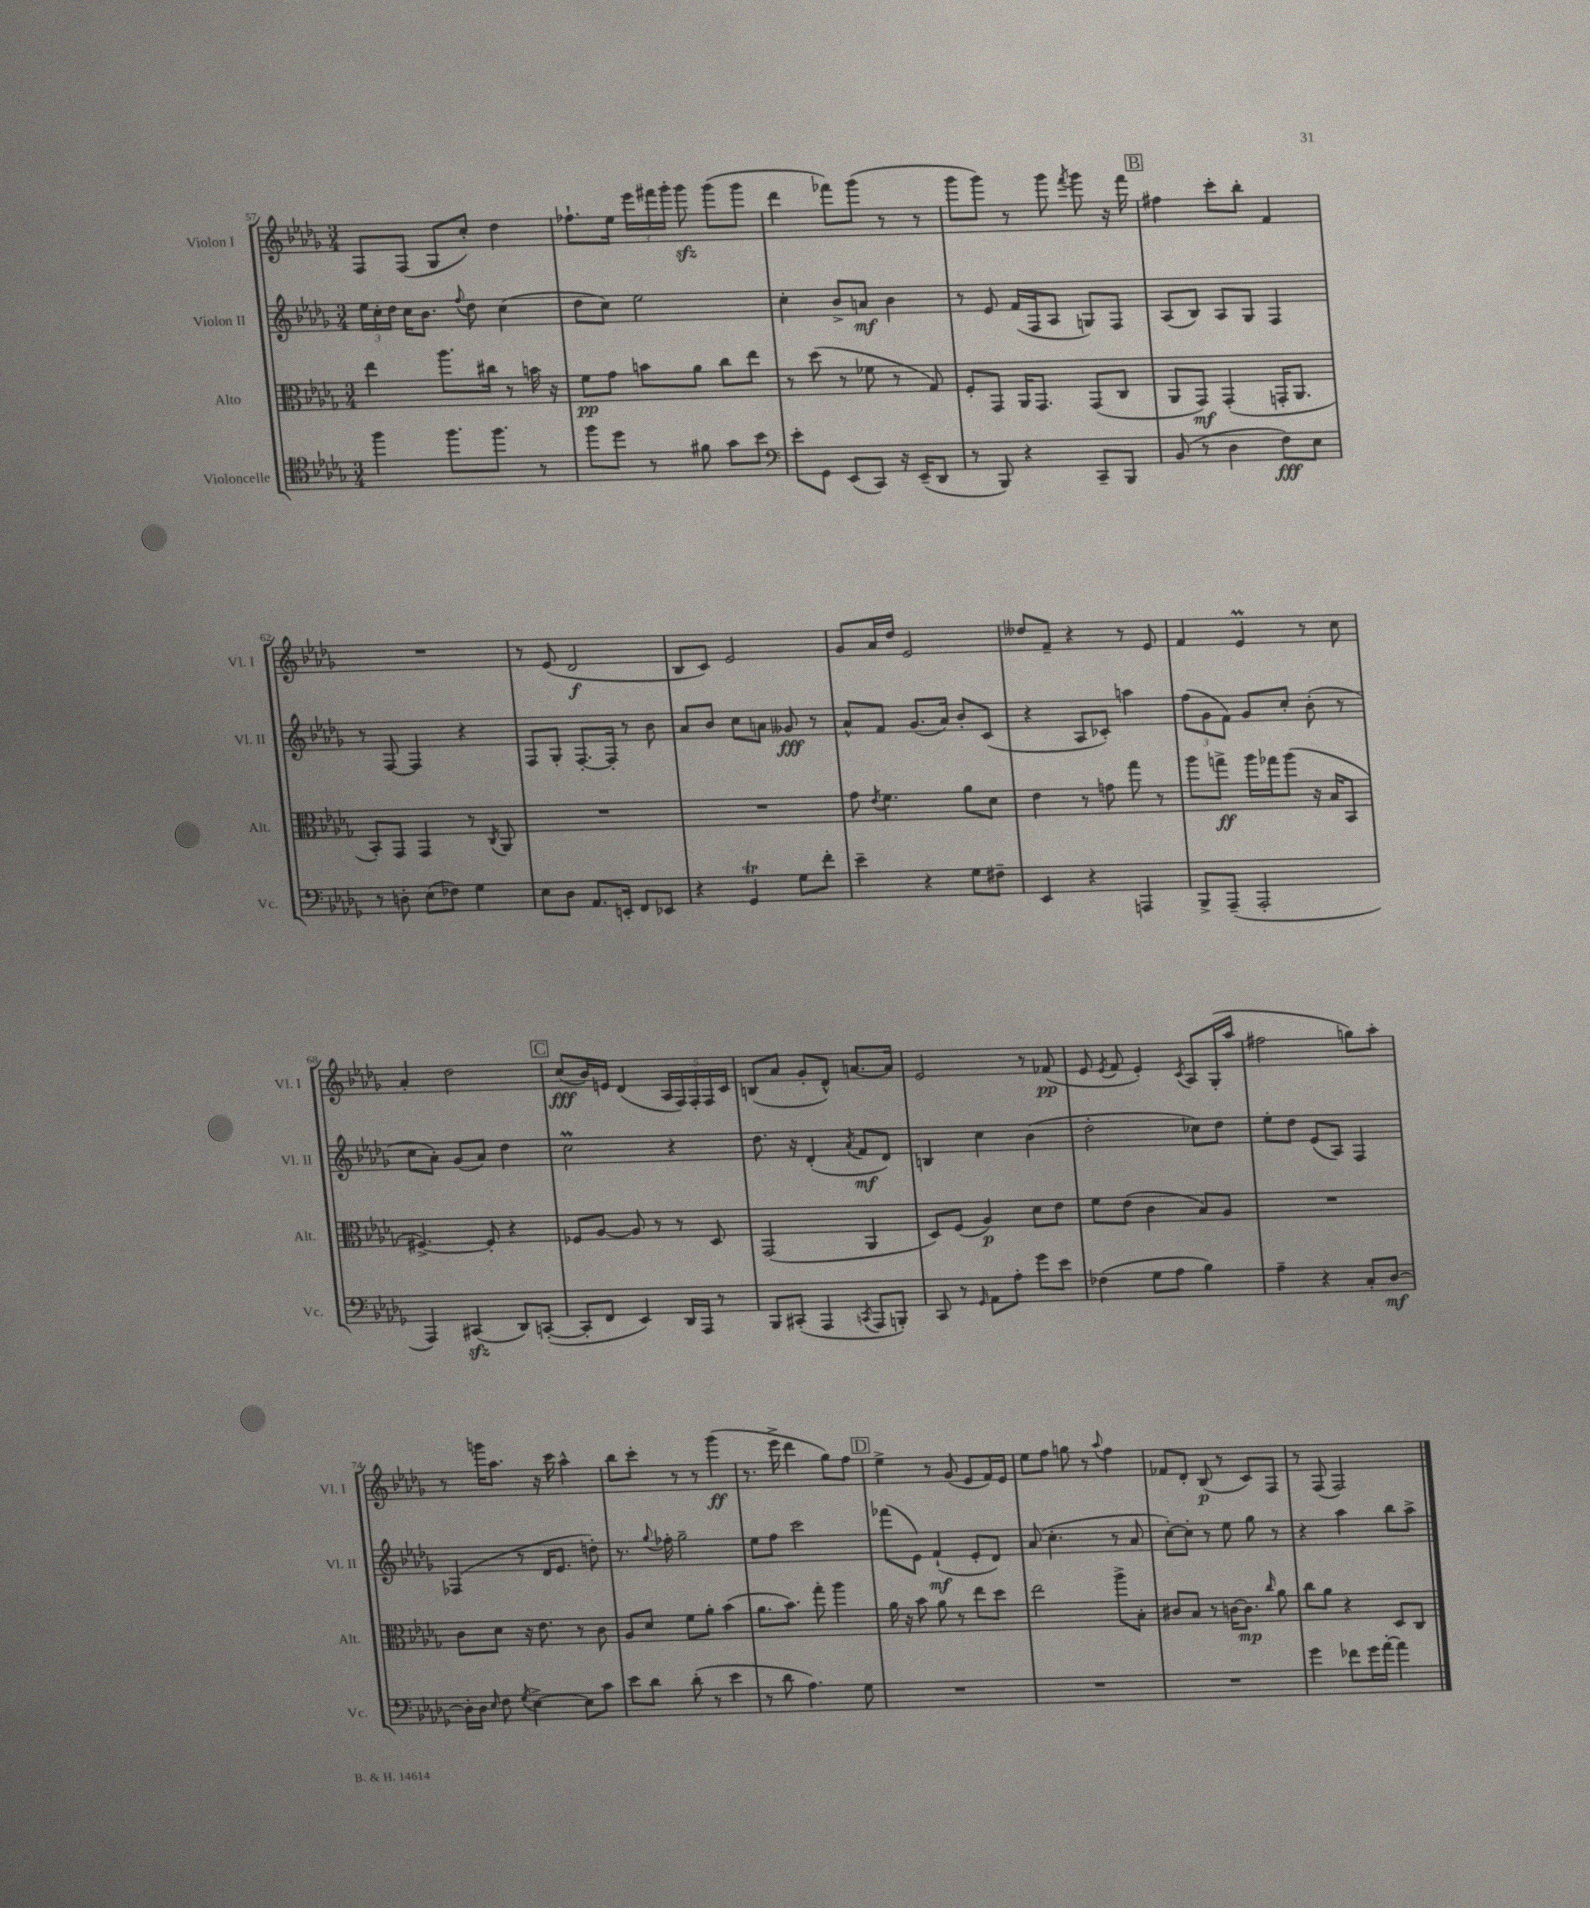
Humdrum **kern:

**kern	**dynam	**kern	**dynam	**kern	**dynam	**kern	**dynam
*part4	*part4	*part3	*part3	*part2	*part2	*part1	*part1
*staff4	*staff4	*staff3	*staff3	*staff2	*staff2	*staff1	*staff1
*I"Violoncelle	*	*I"Alto	*	*I"Violon II	*	*I"Violon I	*
*I'Vc.	*	*I'Alt.	*	*I'Vl. II	*	*I'Vl. I	*
*clefC4	*	*clefC3	*	*clefG2	*	*clefG2	*
*k[b-e-a-d-g-]	*	*k[b-e-a-d-g-]	*	*k[b-e-a-d-g-]	*	*k[b-e-a-d-g-]	*
*M3/4	*	*M3/4	*	*M3/4	*	*M3/4	*
=57	=57	=57	=57	=57	=57	=57	=57
4ff\	.	4ee-\	.	24ee-\LL	.	8F/L	.
.	.	.	.	24cc'\	.	.	.
.	.	.	.	24dd-\JJ	.	.	.
.	.	.	.	16cc\KL	.	(8F/J	.
.	.	.	.	8.b-\J	.	.	.
8.ff\L	.	8.aa-\L	.	.	.	8G-/L	.
.	.	.	.	8qqff/	.	.	.
.	.	.	.	8dd-\	.	8cc'/J)	.
8.ff\J	.	16cc#X\Jk	.	.	.	.	.
.	.	8r	.	(4cc\	.	4dd-\	.
8r	.	16bn\	.	.	.	.	.
.	.	16r	.	.	.	.	.
=58	=58	=58	=58	=58	=58	=58	=58
8ff\L	.	8f\L	pp	8dd-\L	.	8.ff-X`\L	.
8dd-\J	.	8g-\J	.	8cc\J)	.	.	.
.	.	.	.	.	.	16ee-\Jk	.
8r	.	8bn\L	.	2ee-\	.	24eee-\LL	.
.	.	.	.	.	.	24fff#X\	.
.	.	.	.	.	.	24ggg-'\JJ	.
8f#X\	.	8a-\J	.	.	.	8ggg-zz\	.
8g-\L	.	8cc\L	.	.	.	(8ggg-\L	.
8b-\J	.	8ee-\J	.	.	.	8ggg-\J	.
=59	=59	=59	=59	=59	=59	=59	=59
*clefF4	*	*	*	*	*	*	*
8e-'\L	.	8r	.	4cc'\	.	4ddd-\	.
8GG-\J	.	(8dd-\	.	.	.	.	.
(8EE-/L	.	8r	.	8b-^/L	.	8fff-X\L)	.
8CC/J)	.	8f-X\	.	8an/J	mf	(8ggg-\J	.
16r	.	8r	.	4b-\	.	8r	.
(16EE-~/KL	.	.	.	.	.	.	.
8DD-/J	.	8G-/)	.	.	.	8r	.
=60	=60	=60	=60	=60	=60	=60	=60
8r	.	8F'/L	.	8r	.	8ggg-\L	.
8BBB-/)	.	8GG-/J	.	8e-/	.	8ggg-\J)	.
4r	.	16AA-/KL	.	(16f/LL	.	8r	.
.	.	8.GG-/J	.	16F/J	.	.	.
.	.	.	.	8A-/J	.	8ggg-\	.
.	.	.	.	.	.	8qfff/	.
8CC~/L	.	(8GG-/L	.	8Gn/L)	.	8ggg-\	.
8BBB-/J	.	8C/J	.	8F/J	.	16r	.
.	.	.	.	.	.	16fff\	.
!!LO:REH:place=s1:t=B
=61	=61	=61	=61	=61	=61	=61	=61
(8BB-/	.	8AA-/L	.	(8A-/L	.	4ff#X\	.
8r	.	8GG-/J)	mf	8B-/J)	.	.	.
4D-\	.	(4GG-'/	.	8A-/L	.	8ccc'\L	.
.	.	.	.	8G-/J	.	8bb-'\J	.
8F\L)	fff	16GGn'/KL	.	4F/	.	4f/	.
.	.	8.AA-/J	.	.	.	.	.
8E-\J	.	.	.	.	.	.	.
!!LO:LB:g=z
=62	=62	=62	=62	=62	=62	=62	=62
8r	.	8BB-'/L)	.	8r	.	2.r	.
8Dn'\	.	8GG-/J	.	[8F/	.	.	.
(8E-\L	.	4GG-/	.	4F/]	.	.	.
8F-X\J)	.	.	.	.	.	.	.
4G-\	.	8r	.	4r	.	.	.
.	.	8qC/	.	.	.	.	.
.	.	8AA-/	.	.	.	.	.
=63	=63	=63	=63	=63	=63	=63	=63
8E-\L	.	2.r	.	8F/L	.	8r	.
8D-\J	.	.	.	8G-'/J	.	(8e-/	.
8.AA-/L	.	.	.	[8.F'/L	.	2d-/	f
16EEn'/Jk	.	.	.	16F'/Jk]	.	.	.
8FF/L	.	.	.	8r	.	.	.
8EE-X/J	.	.	.	8b-\	.	.	.
=64	=64	=64	=64	=64	=64	=64	=64
4r	.	2.r	.	8a-/L	.	8B-/L	.
.	.	.	.	8b-/J	.	8c/J)	.
4GG-T/	.	.	.	8cc\L	.	2e-/	.
.	.	.	.	8an\J	.	.	.
8G-\L	.	.	.	8g--X/	fff	.	.
8f'\J	.	.	.	8r	.	.	.
=65	=65	=65	=65	=65	=65	=65	=65
4e-~\	.	8g-\	.	8a-^^/L	.	8g-/L	.
.	.	8qe-/	.	.	.	.	.
.	.	4.f\	.	8f/J	.	16a-/L	.
.	.	.	.	.	.	16dd-/JJ	.
4r	.	.	.	(8.g-/L	.	2e-/	.
.	.	.	.	16a-/Jk)	.	.	.
8G-\L	.	8a-\L	.	8b-'/L	.	.	.
8F#X~\J	.	8d-\J	.	(8c/J	.	.	.
=66	=66	=66	=66	=66	=66	=66	=66
4EE-/	.	4e-\	.	4r	.	8dd--X/L	.
.	.	.	.	.	.	8f~/J	.
4r	.	8r	.	8A-/L	.	4r	.
.	.	8gn\	.	8c-X'/J)	.	.	.
4AAAn/	.	8gg-\	.	4aan\	.	8r	.
.	.	8r	.	.	.	8e-/	.
=67	=67	=67	=67	=67	=67	=67	=67
8BBB-^/L	.	8aa-\L	.	(12ff\L	.	4f/	.
.	.	.	.	12g-\	.	.	.
(8AAA-~/J	.	8ggn^\J	ff	.	.	.	.
.	.	.	.	12f\J)	.	.	.
2AAA-'/	.	16aa-\LL	.	8g-/L	.	4e-M/	.
.	.	16gg-X\J	.	.	.	.	.
.	.	(8aa-\J	.	8cc'/J	.	.	.
.	.	16r	.	(8b-'\	.	8r	.
.	.	16B-/KL	.	.	.	.	.
.	.	8BB-/J	.	8r	.	8cc\	.
!!LO:LB:g=z
=68	=68	=68	=68	=68	=68	=68	=68
4AAA-/)	.	[4.F#X^/)	.	8cc\L	.	4a-'/	.
.	.	.	.	8a-'\J)	.	.	.
(4CC#Xzz/	.	.	.	(8g-/L	.	2dd-\	.
.	.	8F#'/]	.	8a-/J)	.	.	.
8DD-/L)	.	4r	.	4dd-\	.	.	.
([8CCn'/J	.	.	.	.	.	.	.
!!LO:REH:place=s1:t=C
=69	=69	=69	=69	=69	=69	=69	=69
8CC'/L]	.	8F-X/L	.	2ccm\	.	(8cc/L	fff
8FF/J	.	[8A-/J	.	.	.	16b-/L)	.
.	.	.	.	.	.	16en/JJ	.
4EE-/)	.	8A-/]	.	.	.	(4d-/	.
.	.	8r	.	.	.	.	.
16DD-/LL	.	8r	.	4r	.	20A-/LL	.
.	.	.	.	.	.	20F/)	.
16AAA-/JJ	.	.	.	.	.	.	.
.	.	.	.	.	.	20F'/	.
8r	.	8D-/	.	.	.	.	.
.	.	.	.	.	.	20F/	.
.	.	.	.	.	.	20c/JJ	.
=70	=70	=70	=70	=70	=70	=70	=70
8BBB-/L	.	(2GG-/	.	8.dd-\	.	(8Bn/L	.
(8CC#X'/J	.	.	.	.	.	8a-/J	.
.	.	.	.	16r	.	.	.
4AAA-/	.	.	.	(4d-'/	.	8g-'/L	.
.	.	.	.	.	.	8d-^^/J)	.
8qCCn/	.	.	.	8qa-/	.	.	.
8AAA-/L	.	4AA-/	.	8f/L	mf	[8.an/L	.
8BBBn'/J)	.	.	.	8d-/J)	.	.	.
.	.	.	.	.	.	16a/Jk]	.
=71	=71	=71	=71	=71	=71	=71	=71
8CC/	.	8D-/L)	.	4Bn/	.	2e-/	.
8r	.	(8F/J	.	.	.	.	.
16qqGG-/	.	.	.	.	.	.	.
8AA-\L	.	4A-/)	p	4cc\	.	.	.
8A-'\J	.	.	.	.	.	.	.
8g-\L	.	8d-\L	.	(4b-\	.	8r	.
8e-\J	.	8e-\J	.	.	.	(8f-X/	pp
=72	=72	=72	=72	=72	=72	=72	=72
(4F-X\	.	8f\L	.	2dd-'\	.	8e-/	.
.	.	.	.	.	.	8qe-/	.
.	.	(8e-\J	.	.	.	8f/	.
8G-\L	.	4c\	.	.	.	4e-'/)	.
8A-\J	.	.	.	.	.	.	.
.	.	.	.	.	.	8qc/	.
4B-\)	.	8B-/L)	.	8cc-X\L)	.	8A-/L	.
.	.	8A-/J	.	8dd-\J	.	(16G-'/L	.
.	.	.	.	.	.	16aa-/JJ	.
=73	=73	=73	=73	=73	=73	=73	=73
4A-~\	.	2.r	.	8ee-'\L	.	2ff#X\	.
.	.	.	.	8dd-\J	.	.	.
4r	.	.	.	(8e-/L	.	.	.
.	.	.	.	8A-/J)	.	.	.
8C'/L	.	.	.	4F/	.	8ggn\L)	.
[8D-/J	mf	.	.	.	.	8aa-'\J	.
!!LO:LB:g=z
=74	=74	=74	=74	=74	=74	=74	=74
16D-'\LL]	.	8c\L	.	(4F-X/	.	8r	.
16D-\JJ	.	.	.	.	.	.	.
16qqE-/	.	.	.	.	.	.	.
8F\	.	8d-\J	.	.	.	16gggn\KL	.
.	.	.	.	.	.	8.aa-\J	.
8qG-/	.	.	.	.	.	.	.
[4E-^\	.	16r	.	8r	.	.	.
.	.	8.e-\	.	.	.	.	.
.	.	.	.	16d-/KL	.	16r	.
.	.	.	.	8.e-/J	.	16ccc\	.
8E-\L]	.	8r	.	.	.	4aa-^^\	.
8c\J	.	8c\	.	8ddn'\)	.	.	.
=75	=75	=75	=75	=75	=75	=75	=75
8e-\L	.	8A-/L	.	8.r	.	8bb-\L	.
8d-\J	.	8d-/J	.	.	.	8ccc'\J	.
.	.	.	.	8qqgg-/	.	.	.
.	.	.	.	16ff-X'\	.	.	.
(8d-'\	.	8f\L	.	2gg-~\	.	8r	.
8r	.	8a-'\J	.	.	.	8r	.
4e-\	.	(4b-\	.	.	.	(4ggg-\	ff
=76	=76	=76	=76	=76	=76	=76	=76
8r	.	8.a-\L	.	8ee-\L	.	8.r	.
8d-\	.	.	.	8ff\J	.	.	.
.	.	8.b-\J)	.	.	.	16eee-^\	.
4.A-\)	.	.	.	2ccc\	.	4ddd-\	.
.	.	8gg-'\	.	.	.	.	.
.	.	4aa-\	.	.	.	8gg-\L)	.
8G-\	.	.	.	.	.	8ff\J	.
!!LO:REH:place=s1:t=D
=77	=77	=77	=77	=77	=77	=77	=77
2.r	.	16a-\	.	(8fff-X\L	.	4ee-^\	.
.	.	16r	.	.	.	.	.
.	.	8b-\	.	8e-\J)	.	.	.
.	.	8a-\	.	(4f`/	mf	8r	.
.	.	8r	.	.	.	(8g-/	.
.	.	8ee-\L	.	8e-'/L	.	8e-/L	.
.	.	8dd-\J	.	8d-/J)	.	16f/L)	.
.	.	.	.	.	.	16e-/JJ	.
=78	=78	=78	=78	=78	=78	=78	=78
2.r	.	2ee-\	.	(8a-/	.	8ee-\L	.
.	.	.	.	4.cc'\	.	8ff\J	.
.	.	.	.	.	.	8ggn\	.
.	.	.	.	.	.	8r	.
.	.	.	.	.	.	8qqaa-/	.
.	.	8aa-^\L	.	8r	.	4ff\	.
.	.	8B-'\J	.	8a-/	.	.	.
=79	=79	=79	=79	=79	=79	=79	=79
2.r	.	8c#X/L	.	[8cc'\L)	.	8f-X/L	.
.	.	8B-/J	.	8cc'\J]	.	8d-'/J	.
.	.	8r	.	8r	.	(8B-/	p
.	.	[16cn\KL	.	8ee-\	.	8r	.
.	.	8.c\J]	mp	.	.	.	.
.	.	.	.	8gg-\	.	8c/L)	.
.	.	16qqcc/	.	.	.	.	.
.	.	8a-\	.	8r	.	8F/J	.
=80	=80	=80	=80	=80	=80	=80	=80
4g-\	.	8cc\L	.	4r	.	8r	.
.	.	8a-\J	.	.	.	(8F/	.
8f-X\L	.	4r	.	4aa-\	.	2F/)	.
16g-\L	.	.	.	.	.	.	.
[16a-'\JJ	.	.	.	.	.	.	.
4a-\]	.	8D-/L	.	8bb-\L	.	.	.
.	.	8C/J	.	8aa-^\J	.	.	.
==	==	==	==	==	==	==	==
*-	*-	*-	*-	*-	*-	*-	*-
